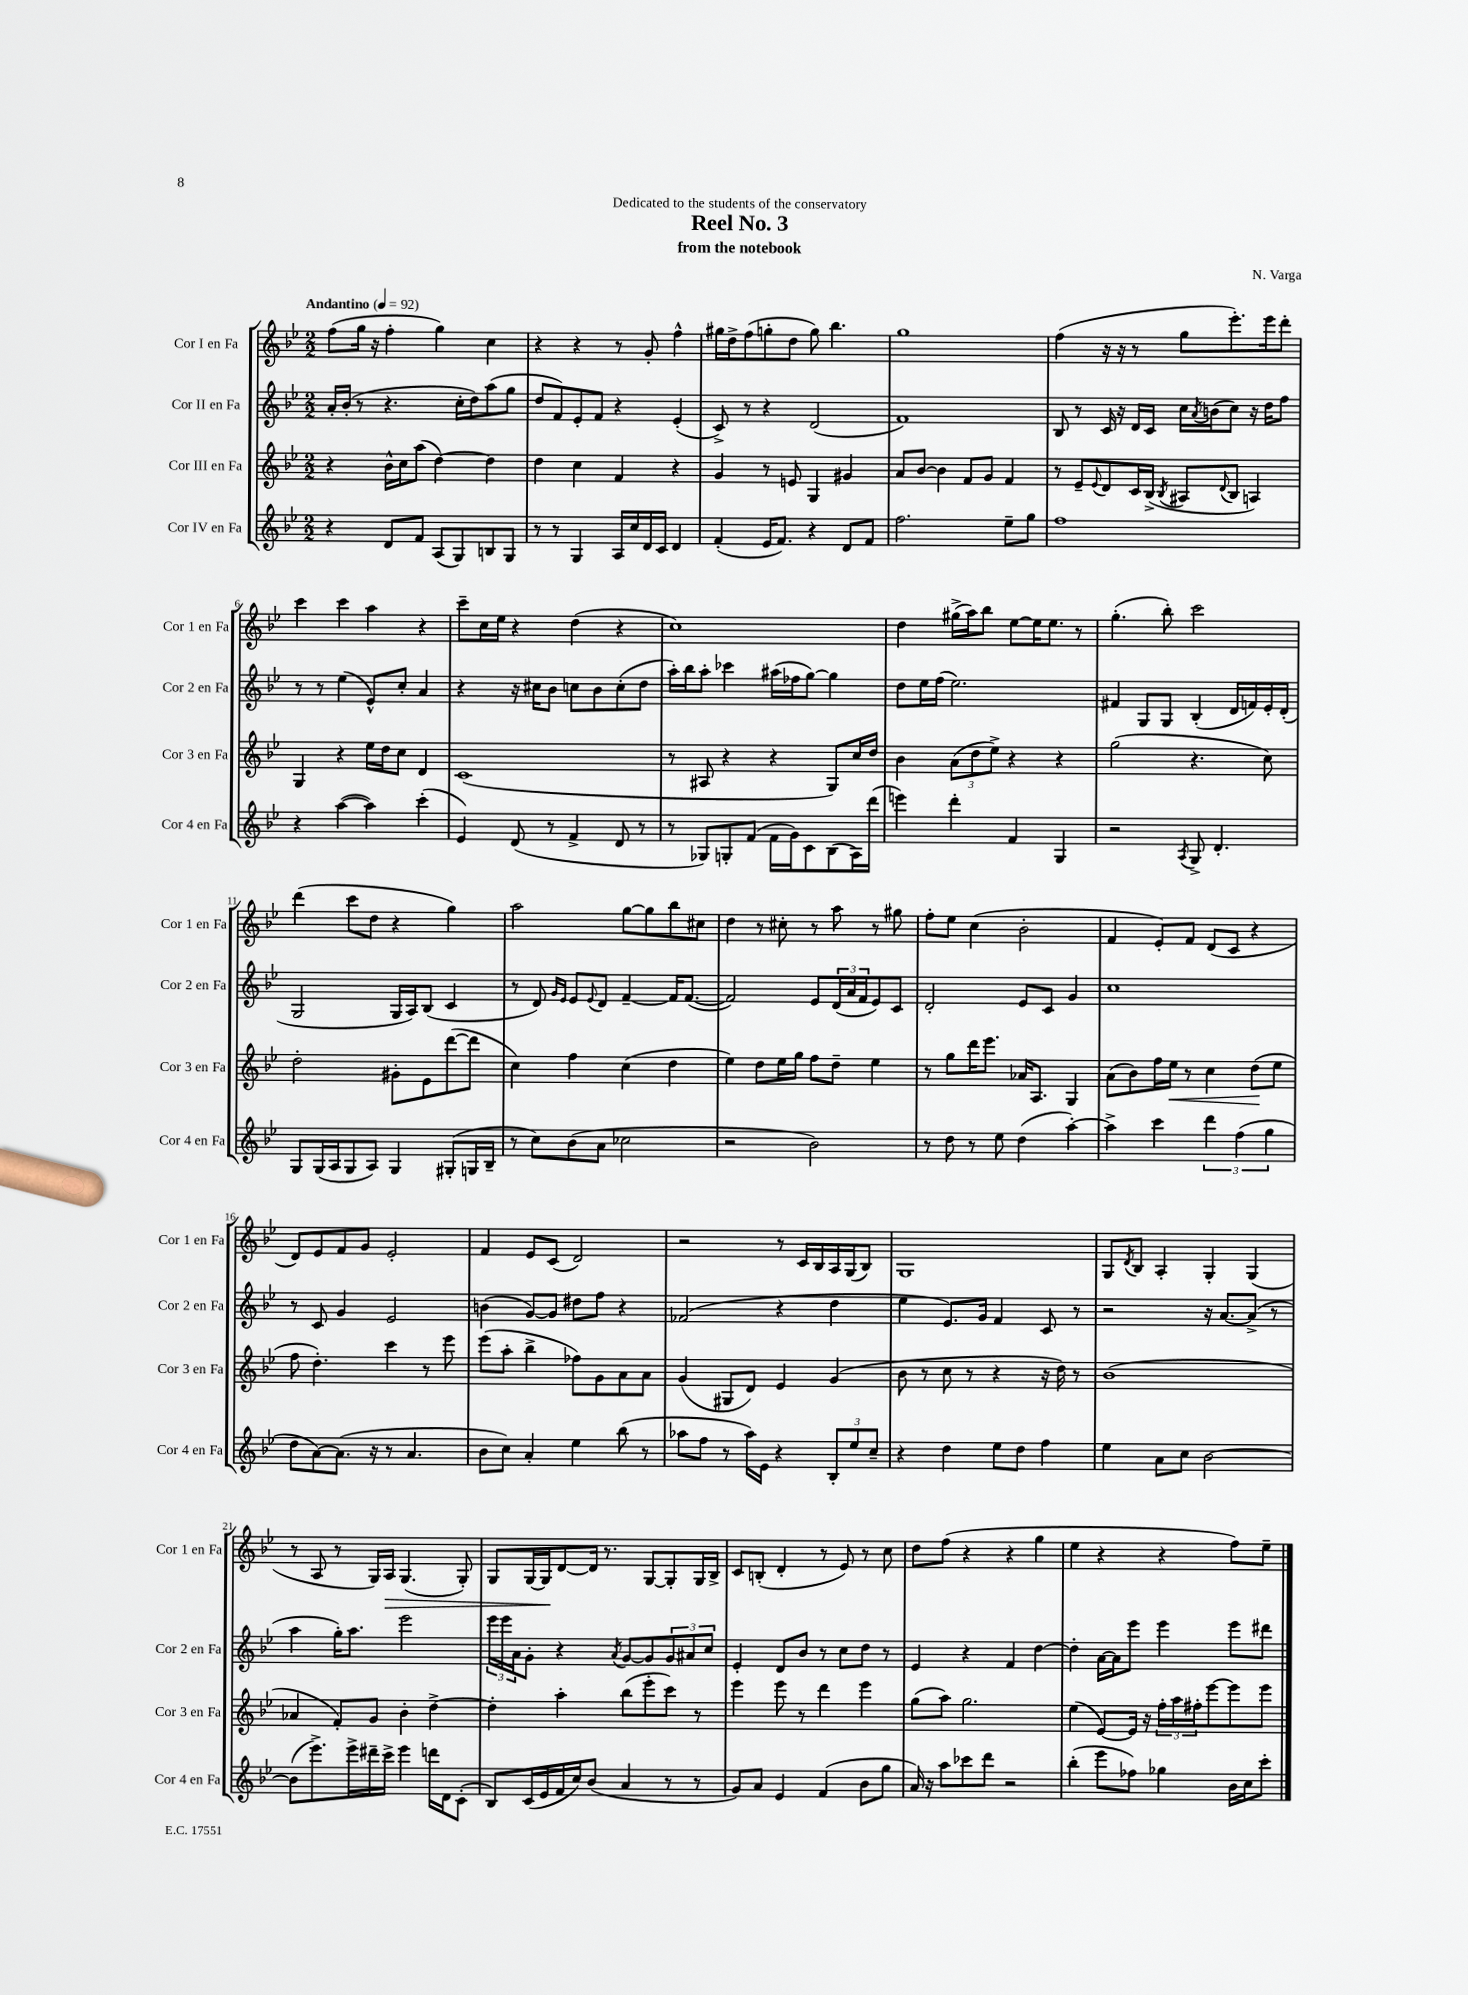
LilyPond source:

\header { title = "Reel No. 3" composer = "N. Varga" subtitle = "from the notebook" dedication = "Dedicated to the students of the conservatory" }
<<
\new StaffGroup <<
\new Staff = "s0" \with { instrumentName = "Cor I en Fa" shortInstrumentName = "Cor 1 en Fa" } {
    \clef treble \key bes \major \numericTimeSignature \time 2/2 \tempo "Andantino" 4 = 92
    f''8( g''16 r16 f''4-. g''4) c''4 |
    r4 r4 r8 g'8-. f''4-^ |
    gis''16 d''16-> f''8( g''8-. d''8 g''8) bes''4. |
    g''1 |
    f''4( r16 r16 r8 g''8 ees'''8.-.) ees'''16 d'''8-. |
    c'''4 c'''4 a''4 r4 |
    c'''8-- c''16 ees''16 r4 d''4( r4 |
    c''1) |
    d''4 gis''16->( a''16) bes''8 ees''8~ ees''16 ees''8. r8 |
    g''4.-.( bes''8-.) c'''2 |
    d'''4( c'''8 d''8 r4 g''4) |
    a''2 g''8~ g''8 bes''8 cis''8 |
    d''4 r8 cis''8-. r8 a''8 r8 gis''8 |
    f''8-. ees''8 c''4( bes'2-. |
    f'4 ees'8-.) f'8 d'8( c'8 r4 |
    d'8) ees'8 f'8 g'8 ees'2-. |
    f'4 ees'8 c'8( d'2) |
    r2 r8 c'16 bes16 a16 g16( bes8) |
    g1 |
    g8 \acciaccatura { d'8 } bes8 a4-. g4-. g4( |
    r8 a8 r8 g16) a16\> g4.( g8-.) |
    g8 g16~ g16\! d'8~ d'16 r8. g8~ g8-. g16 bes16-> |
    c'8 b8-.( d'4-. r8 ees'8) r8 c''8 |
    d''8 f''8( r4 r4 g''4 |
    ees''4 r4 r4 f''8) ees''8-- \bar "|." |
}
\new Staff = "s1" \with { instrumentName = "Cor II en Fa" shortInstrumentName = "Cor 2 en Fa" } {
    \clef treble \key bes \major \numericTimeSignature \time 2/2
    a'16-. bes'16-.( r8 r4. c''16-. d''16) a''8( g''8 |
    d''8 f'8) ees'8-. f'8 r4 ees'4-.( |
    c'8->) r8 r4 d'2( |
    f'1) |
    bes8 r8 c'16 r16 d'16 c'16 c''16 \acciaccatura { a'8 } b'16( c''8) r16 d''16 f''8 |
    r8 r8 ees''4( ees'8-^) c''8-. a'4 |
    r4 r16 cis''16 bes'8 c''8 bes'8 c''8-.( d''8 |
    a''16-.) bes''16 a''8-. ces'''4 ais''16( fes''16 g''8~) g''4 |
    d''8 ees''16 f''16( ees''2.) |
    fis'4 g8 g8 bes4-.( d'16 f'16) ees'16-. d'16-.( |
    g2 g16 a16) bes8( c'4 |
    r8 d'8) \grace { g'16 ees'16 } ees'8 \appoggiatura { ees'8 } d'8 f'4~-- f'16 f'8.~( |
    f'2) ees'8 \tuplet 3/2 { d'16( a'16 f'16 } ees'8) c'8 |
    d'2-. ees'8 c'8 g'4 |
    c''1 |
    r8 c'8 g'4 ees'2 |
    b'4( g'8~) g'8 dis''8 f''8 r4 |
    fes'2( r4 d''4 |
    ees''4 ees'8.) g'16 f'4 c'8 r8 |
    r2 r16 a'8.~ a'8->( r8 |
    a''4 g''16-.) a''8. ees'''2 |
    \tuplet 3/2 { ees'''16 ees'''16 a'16 } g'8-. r4 \acciaccatura { a'8 } g'8~ g'8 \tuplet 3/2 { g'8 ais'8 c''8 } |
    ees'4-. d'8 bes'8 r8 c''8 d''8 r8 |
    ees'4 r4 f'4 d''4~ |
    d''4-. a'16~ a'16 ees'''8 ees'''4 ees'''8 dis'''8 \bar "|." |
}
\new Staff = "s2" \with { instrumentName = "Cor III en Fa" shortInstrumentName = "Cor 3 en Fa" } {
    \clef treble \key bes \major \numericTimeSignature \time 2/2
    r4 bes'16-^ c''16 a''8( d''4~) d''4 |
    d''4 c''4 f'4 r4 |
    g'4 r8 e'8 g4 gis'4 |
    a'8 bes'8~ bes'4 f'8 g'8 f'4 |
    r8 ees'8-- \appoggiatura { ees'8 } d'8 c'16 bes16->( \acciaccatura { bes8 } ais8 \appoggiatura { d'8 } bes8 a4) |
    g4 r4 ees''16 d''16 c''8 d'4 |
    c'1( |
    r8 ais8 r4 r4 g8) c''16 d''16 |
    bes'4 \tuplet 3/2 { a'8( d''8 ees''8->) } r4 r4 |
    g''2( r4. c''8) |
    d''2-. gis'8-. ees'8 d'''8~( d'''8 |
    c''4) f''4 c''4( d''4 |
    ees''4) d''8 ees''16 g''16 f''8 d''8-- ees''4 |
    r8 g''8 d'''16 ees'''8. aes'16 a8. g4 |
    a'8( bes'8) f''16 ees''16\< r8 c''4 d''8\!( ees''8 |
    f''8 d''4.-.) c'''4 r8 ees'''8 |
    ees'''8( a''8-. bes''4-> fes''8) g'8 a'8 a'8 |
    g'4( gis8 d'8) ees'4 g'4( |
    bes'8 r8 c''8 r8 r4 r16 d''16) r8 |
    bes'1( |
    aes'4 f'8-.) g'8 bes'4-. d''4~-> |
    d''4-. a''4-. bes''8( ees'''8-. c'''8) r8 |
    ees'''4 ees'''8 r8 d'''4 ees'''4 |
    g''8( a''8) g''2. |
    ees''4( ees'8~) ees'16 r16 \tuplet 3/2 { f''16-. a''16 fis''16-. } ees'''8~ ees'''8 ees'''8 \bar "|." |
}
\new Staff = "s3" \with { instrumentName = "Cor IV en Fa" shortInstrumentName = "Cor 4 en Fa" } {
    \clef treble \key bes \major \numericTimeSignature \time 2/2
    r4 d'8 f'8 a8( g8) b8 g8 |
    r8 r8 g4 a16 c''16 d'16 c'16 d'4 |
    f'4-.( ees'16 f'8.) r4 d'8 f'8 |
    f''2. ees''8-- g''8 |
    f''1 |
    r4 a''4~( a''4) c'''4-.( |
    ees'4) d'8( r8 f'4-> d'8 r8 |
    r8 ges8) g8-. f'8( f'16 g'16) c'8 bes8( a16) d'''16( |
    e'''4) d'''4-. f'4 g4 |
    r2 \acciaccatura { a8 } g8-> d'4.-. |
    g8 g16( a16 g8 a8) g4 gis8-.( g16 bes16-- |
    r8 c''8) bes'8( a'8 ces''2 |
    r2 bes'2) |
    r8 d''8 r8 ees''8 d''4( a''4~-.) |
    a''4-> c'''4 \tuplet 3/2 { d'''4 f''4( g''4 } |
    d''8 a'8~) a'8.( r16 r8 a'4. |
    bes'8 c''8) a'4-. ees''4 bes''8( r8 |
    aes''8 f''8 r8 aes''16) ees'16 r4 \tuplet 3/2 { bes8-. ees''8 c''8-- } |
    r4 d''4 ees''8 d''8 f''4 |
    ees''4 a'8 c''8 bes'2~ |
    bes'8( ees'''8.->) ees'''16-> dis'''16-- c'''16-> ees'''4 d'''16 d'16 c'8-.( |
    bes8) c'16( ees'16 f'16 c''16) bes'8( a'4 r8 r8 |
    g'8) a'8 ees'4 f'4( bes'8 g''8 |
    a'16) r16 a''8 ces'''8 d'''8 r2 |
    bes''4-.( ees'''8 fes''8) ges''4 bes'16 c''16 c'''8-. \bar "|." |
}
>>
>>
